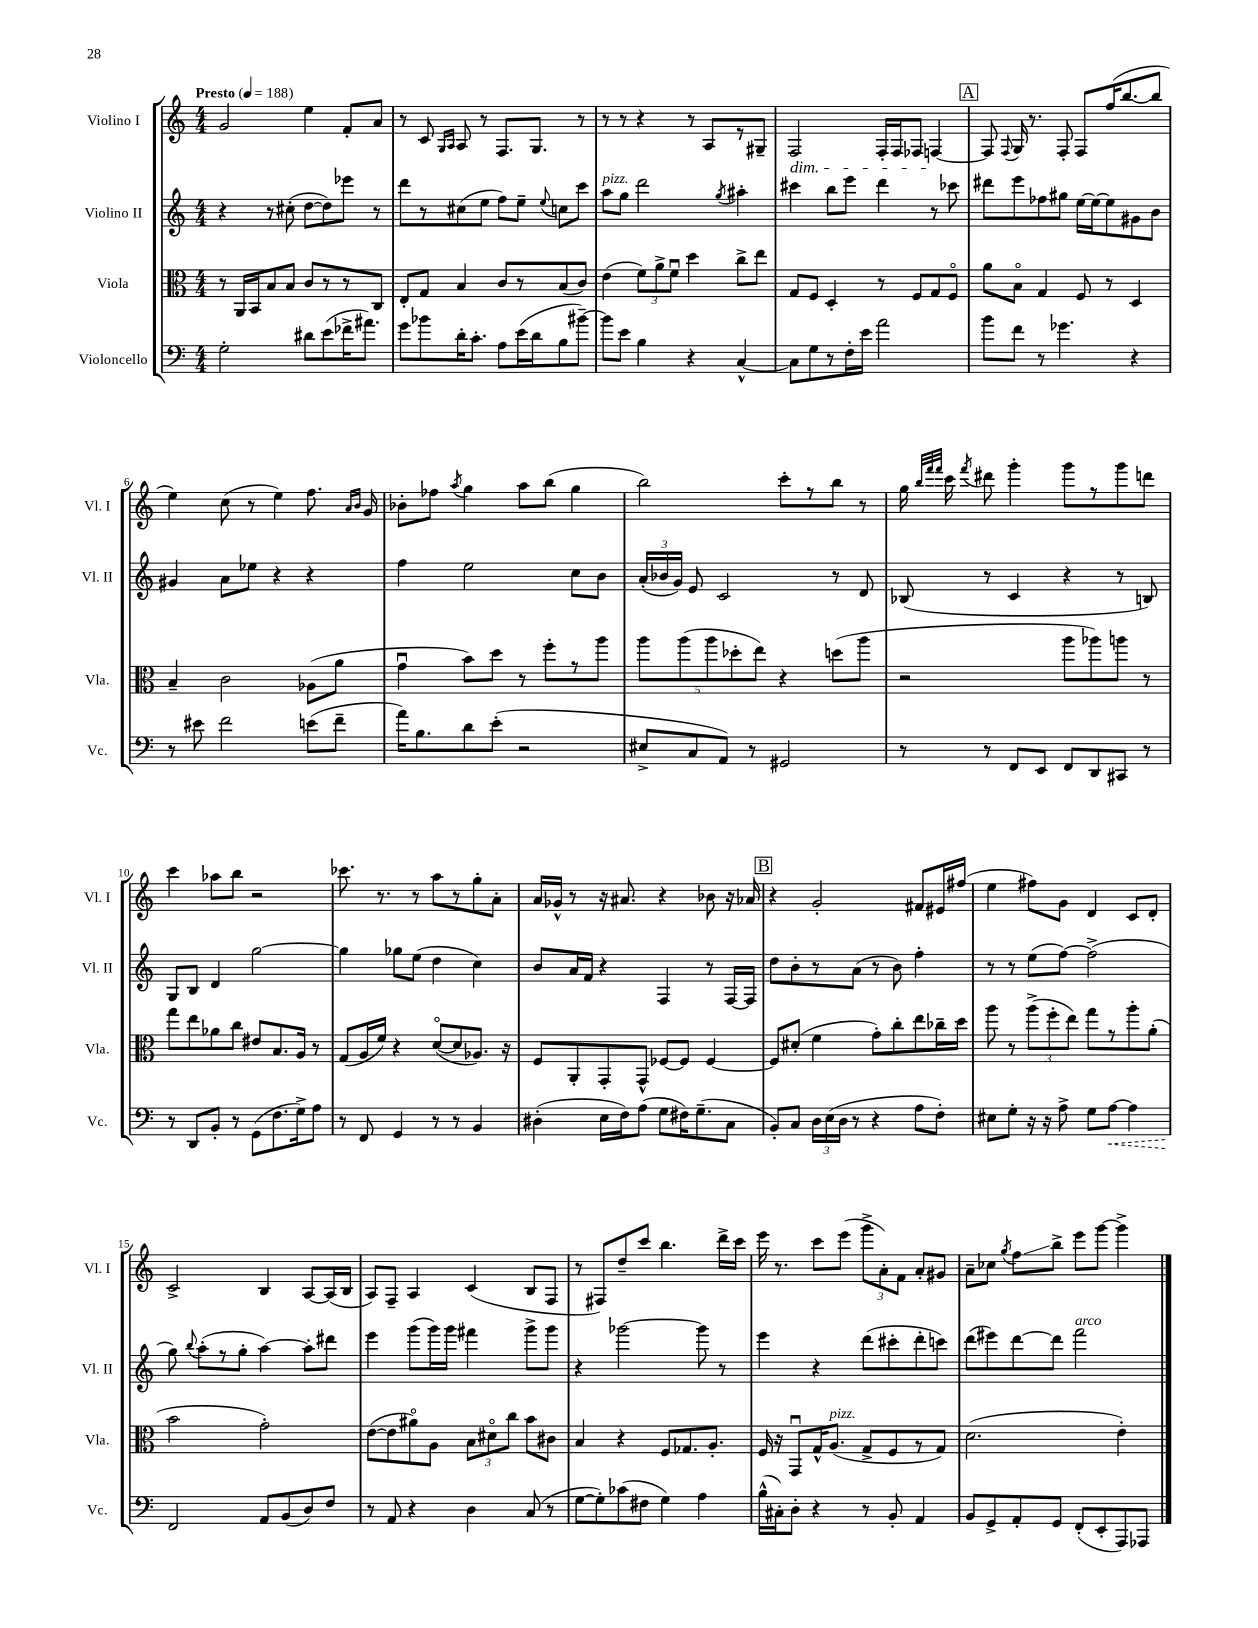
<<
\new StaffGroup <<
\new Staff = "s0" \with { instrumentName = "Violino I" shortInstrumentName = "Vl. I" } {
    \clef treble \key c \major \numericTimeSignature \time 4/4 \tempo "Presto" 4 = 188
    \autoBeamOff g'2 e''4 f'8[-. a'8] |
    r8 c'8 \grace { g16[ a16] } a8 r8 f8.[ g8.] r8 |
    r8 r8 r4 r8 a8[ r8 gis8]-- |
    f2\dim f16[-. f16 fes8] f4~\! |
    \mark \markup { \box "A" } f8 \appoggiatura { f8 } g16 r8. f8-. f8[ f''16( b''8.~ b''8] |
    e''4) c''8( r8 e''4) f''8. \grace { a'16[ b'16] } g'16 |
    bes'8[-. fes''8] \acciaccatura { a''8 } g''4 a''8[ b''8]( g''4 |
    b''2) c'''8[-. r8 b''8] r8 |
    g''16 \grace { b''32[ f'''32 f'''32] } c'''16 \acciaccatura { f'''8 } dis'''8 g'''4-. g'''8[ r8 g'''8 d'''8] |
    c'''4 aes''8[ b''8] r2 |
    ces'''8. r8. r8 a''8[ r8 g''8-. a'8]-. |
    a'16[ ges'16]-^ r8 r16 ais'8. r4 bes'8 r16 aes'16 |
    \mark \markup { \box "B" } r4 g'2-. fis'8[ eis'16 fis''16]( |
    e''4 fis''8[) g'8] d'4 c'8[ d'8]-. |
    c'2-> b4 a8[~ a16( b16] |
    a8[) f8]-- a4 c'4( b8[ f8] |
    r8 fis8[) d''8-- c'''8] b''4. d'''16[-> c'''16] |
    e'''16 r8. c'''8[ e'''8]( \tuplet 3/2 { g'''8[-> a'8-.) f'8] } a'8[-. gis'8] |
    a'8[-- ces''8] \acciaccatura { g''8 } f''8[\glissando b''8]-> e'''8[ g'''8]~ g'''4-> \bar "|." |
}
\new Staff = "s1" \with { instrumentName = "Violino II" shortInstrumentName = "Vl. II" } {
    \clef treble \key c \major \numericTimeSignature \time 4/4
    \autoBeamOff r4 r8 cis''8-.( d''8[~ d''8) ees'''8] r8 |
    d'''8[ r8 cis''8( e''8] f''8[) e''8]-- \appoggiatura { e''8 } c''8[ c'''8] |
    a''8[^\markup { \italic "pizz." } g''8] d'''2 \acciaccatura { g''8 } ais''4-. |
    cis'''4 b''8[ e'''8] d'''4 r8 ces'''8 |
    \mark \markup { \box "A" } dis'''8[ e'''8 fes''8 gis''8] e''16[~ e''16~ e''8 gis'8 b'8] |
    gis'4 a'8[ ees''8] r4 r4 |
    f''4 e''2 c''8[ b'8] |
    \tuplet 3/2 { a'16[-.( bes'16 g'16]) } e'8 c'2 r8 d'8 |
    bes8( r8 c'4 r4 r8 b8) |
    g8[ b8] d'4 g''2~ |
    g''4 ges''8[ e''8]( d''4 c''4) |
    b'8[ a'16 f'16] r4 f4 r8 f16[~ f16] |
    \mark \markup { \box "B" } d''8[ b'8-. r8 a'8]( r8 b'8) f''4-. |
    r8 r8 e''8[( f''8]~) f''2->( |
    g''8) \appoggiatura { b''8 } a''8[-.( r8 g''8]-. a''4~) a''8[-. dis'''8] |
    e'''4 g'''8[( g'''16) g'''16] fis'''4 g'''8[-> g'''8] |
    r4 ges'''2~ ges'''8 r8 |
    e'''4 r4 d'''8[( cis'''8-. d'''8-. c'''8]) |
    d'''8[( eis'''8) d'''8~ d'''8] f'''2^\markup { \italic "arco" } \bar "|." |
}
\new Staff = "s2" \with { instrumentName = "Viola" shortInstrumentName = "Vla." } {
    \clef alto \key c \major \numericTimeSignature \time 4/4
    \autoBeamOff r8 a,16[ b,16 b8 b8] c'8[ r8 r8 c8] |
    e8[-. g8] b4 c'8[ r8 b8( c'8]) |
    e'4( \tuplet 3/2 { f'8[) a'8-> f'8]\downbow } d''4 c''8[-> e''8] |
    g8[ f8] d4-. r8 f8[ g8 f8]\flageolet |
    \mark \markup { \box "A" } a'8[ b8]\flageolet g4 f8 r8 d4 |
    b4-- c'2 aes8[( a'8] |
    g'4\downbow b'8[) d''8] r8 f''8[-. r8 a''8] |
    \tuplet 5/4 { a''8[ a''8( a''8 des''8-. e''8]) } r4 d''8[( a''8] |
    r2 a''8[ aes''8) a''8] r8 |
    g''8[ e''8 aes'8 c''8] eis'8[ b8. a16] r8 |
    g8[( a16 f'16]) r4 d'8[~\flageolet( d'8 aes8.]) r16 |
    f8[ a,8-. g,8-. g,8]-^ fes8[~ fes8] fes4~ |
    \mark \markup { \box "B" } fes8[ dis'8]-.( f'4 g'8[-.) c''8-. e''8 ces''16-- d''16] |
    a''8 r8 \tuplet 3/2 { a''8[->( f''8-. e''8]) } g''8[ r8 a''8-. a'8]-.( |
    b'2 g'2-.) |
    e'8[~( e'8 ais'8\flageolet) a8] \tuplet 3/2 { b8[ dis'8\flageolet c''8] } b'8[ cis'8] |
    b4 r4 f8[ ges8. a8.]-. |
    f16 r16 g,8[\downbow g16-^ a8.]^\markup { \italic "pizz." }( g8[-> f8 r8 g8]) |
    d'2.( e'4-.) \bar "|." |
}
\new Staff = "s3" \with { instrumentName = "Violoncello" shortInstrumentName = "Vc." } {
    \clef bass \key c \major \numericTimeSignature \time 4/4
    \autoBeamOff g2-. dis'8[ e'8( fes'16-> ais'8.]) |
    g'8[ bes'8 d'16-. c'8.]-. a8[ e'16( d'16 b8 bis'8]~--) |
    bis'8[ e'8] b4 r4 c4~-^ |
    c8[ g8 r8 f16-. e'16] a'2 |
    \mark \markup { \box "A" } b'8[ f'8] r8 ges'4. r4 |
    r8 eis'8 f'2 e'8[( f'8]-- |
    a'16[) b8. d'8 e'8]-.( r2 |
    eis8[-> c8 a,8]) r8 gis,2 |
    r8 r8 f,8[ e,8] f,8[ d,8 cis,8] r8 |
    r8 d,8[ b,8]-. r8 g,8[( f8. g16->) a8] |
    r8 f,8 g,4 r8 r8 b,4 |
    dis4-.( e16[ f16) a8]( g8[ fis16) g8.--( c8] |
    \mark \markup { \box "B" } b,8[-.) c8] \tuplet 3/2 { d16[ e16( d16] } r8 r4 a8[ f8]-.) |
    eis8[ g8]-. r16 r16 a8-> g8[ \once \override Hairpin.style = #'dashed-line a8]~\< a4 |
    f,2\! a,8[ b,8( d8) f8] |
    r8 a,8 r4 d4 c8( r8 |
    g8[~ g8-.) ces'8( fis8] g4) a4 |
    b16[-^( cis16-.) d8]-. r4 r8 b,8-. a,4 |
    b,8[ g,8-> a,8-. g,8] f,8[-.( e,8-. a,,8) aes,,8] \bar "|." |
}
>>
>>
